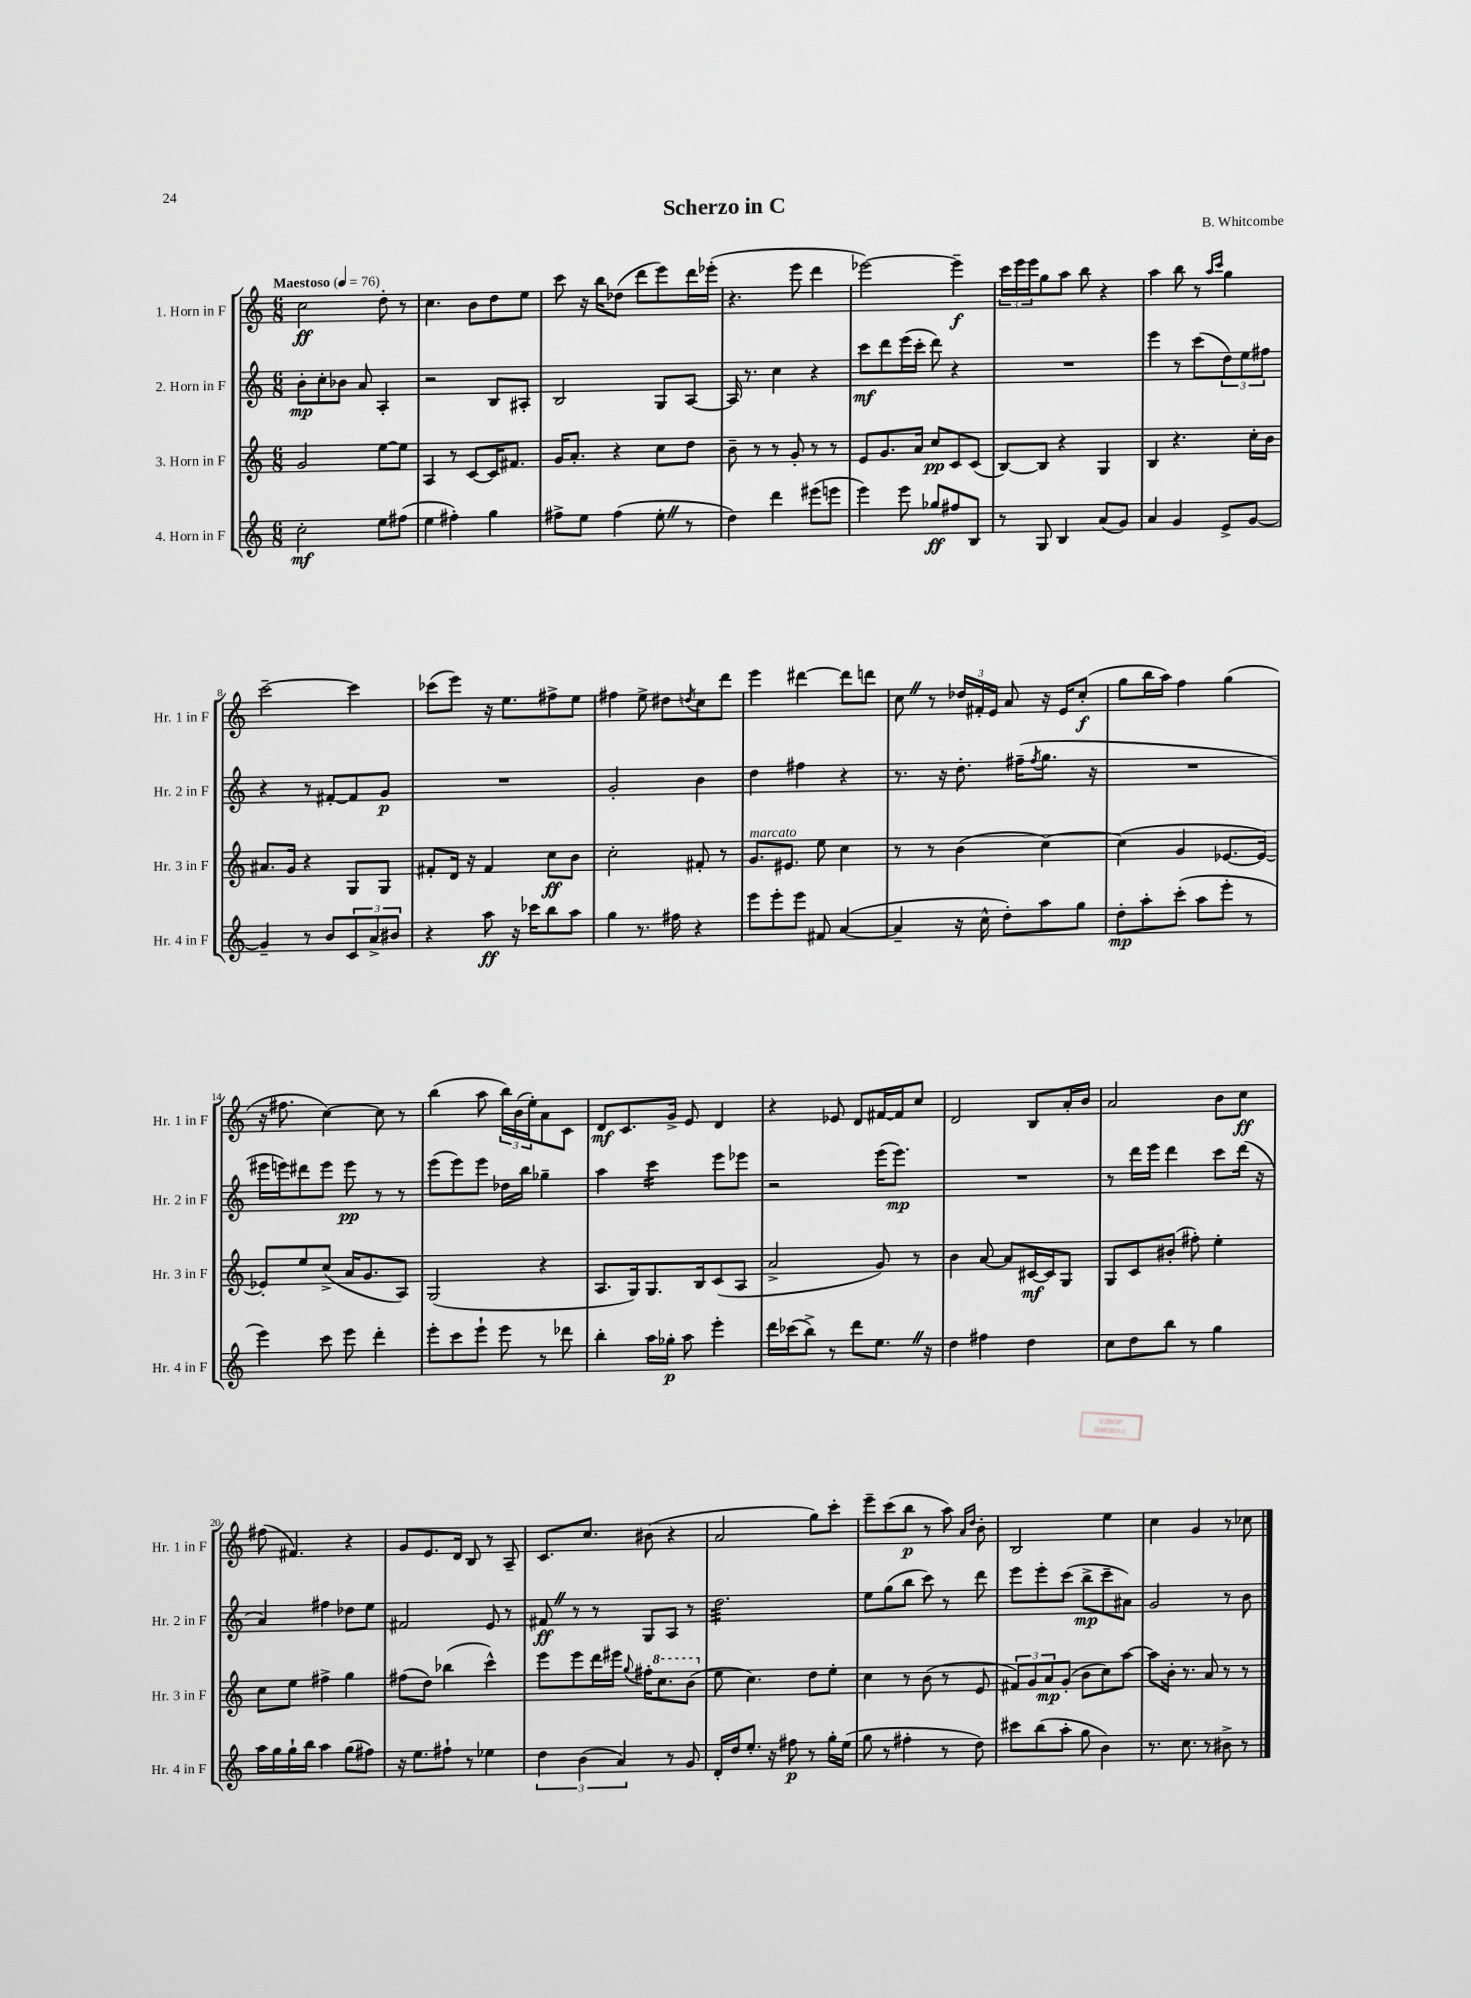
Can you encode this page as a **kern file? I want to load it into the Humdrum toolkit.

**kern	**dynam	**kern	**dynam	**kern	**dynam	**kern	**dynam
*part4	*part4	*part3	*part3	*part2	*part2	*part1	*part1
*staff4	*staff4	*staff3	*staff3	*staff2	*staff2	*staff1	*staff1
*I"4. Horn in F	*	*I"3. Horn in F	*	*I"2. Horn in F	*	*I"1. Horn in F	*
*I'Hr. 4 in F	*	*I'Hr. 3 in F	*	*I'Hr. 2 in F	*	*I'Hr. 1 in F	*
*clefG2	*	*clefG2	*	*clefG2	*	*clefG2	*
*k[]	*	*k[]	*	*k[]	*	*k[]	*
*M6/8	*	*M6/8	*	*M6/8	*	*M6/8	*
*MM76	*	*MM76	*	*MM76	*	*MM76	*
=1	=1	=1	=1	=1	=1	=1	=1
!	!	!	!	!	!	!LO:TX:a:B:t=Maestoso	!
2cc'\	mf	2g/	.	8b'\L	mp	2cc\	ff
.	.	.	.	8cc'\	.	.	.
.	.	.	.	8b-X\J	.	.	.
.	.	.	.	8a/	.	.	.
8ee\L	.	[8ee\L	.	4A'/	.	8dd'\	.
(8ff#X\J	.	8ee\J]	.	.	.	8r	.
=2	=2	=2	=2	=2	=2	=2	=2
4ee\	.	4A/	.	2r	.	4.cc\	.
4ff#X'\)	.	8r	.	.	.	.	.
.	.	[8c/L	.	.	.	8b\L	.
4gg\	.	16c/K]	.	8B/L	.	8dd\	.
.	.	8.f#X/J	.	.	.	.	.
.	.	.	.	8A#X'/J	.	8ee\J	.
=3	=3	=3	=3	=3	=3	=3	=3
8ff#X^\L	.	16g/KL	.	2B/	.	8ccc\	.
.	.	8.a'/J	.	.	.	.	.
8ee\J	.	.	.	.	.	16r	.
.	.	.	.	.	.	16bb\KL	.
(4ff#\	.	4r	.	.	.	(8dd-X\J	.
.	.	.	.	.	.	8ddd\L	.
8ee'Z\	.	8cc\L	.	8G/L	.	8eee\)	.
8r	.	8dd\J	.	[8A/J	.	16ddd\L	.
.	.	.	.	.	.	(16eee-X'\JJ	.
=4	=4	=4	=4	=4	=4	=4	=4
4dd\)	.	8b~\	.	16A/]	.	4.r	.
.	.	.	.	8.r	.	.	.
.	.	8r	.	.	.	.	.
4ddd\	.	8r	.	4cc\	.	.	.
.	.	8g'/	.	.	.	8eee\	.
(8eee#X\L	.	8r	.	4r	.	4ddd\	.
8eeen\J	.	8r	.	.	.	.	.
=5	=5	=5	=5	=5	=5	=5	=5
4eee\)	.	8e/L	.	8ccc\L	mf	[2eee-X\)	.
.	.	8.g/	.	8ddd\	.	.	.
8eee\	.	.	.	(16eee\L	.	.	.
.	.	16a/Jk	.	16ccc'\JJ	.	.	.
8gg-X/L	ff	8cc/L	pp	8ddd\)	.	.	.
8ff#X/	.	8c/	.	4r	.	4eee-~\]	f
8B/J	.	(8c/J	.	.	.	.	.
=6	=6	=6	=6	=6	=6	=6	=6
8r	.	[8B/L)	.	2.r	.	24ccc\LL	.
.	.	.	.	.	.	24eee\	.
.	.	.	.	.	.	24eee\J	.
8G/	.	8B/J]	.	.	.	8gg\	.
4B/	.	4r	.	.	.	8aa\J	.
.	.	.	.	.	.	8bb\	.
(8a/L	.	4G/	.	.	.	4r	.
8g/J)	.	.	.	.	.	.	.
=7	=7	=7	=7	=7	=7	=7	=7
4a/	.	4B/	.	4eee\	.	4aa\	.
4g/	.	4.r	.	8r	.	8bb\	.
.	.	.	.	(8ccc\L	.	8r	.
.	.	.	.	.	.	16qqaa/LL	.
.	.	.	.	.	.	16qqccc/JJ	.
8e^/L	.	.	.	12dd\)	.	4gg\	.
.	.	.	.	12ee\	.	.	.
[8g/J	.	16cc'\LL	.	.	.	.	.
.	.	.	.	12ff#X\J	.	.	.
.	.	16b\JJ	.	.	.	.	.
!!LO:LB:g=z
=8	=8	=8	=8	=8	=8	=8	=8
4g~/]	.	8.a#X/L	.	4r	.	[2ccc~\	.
.	.	16g/Jk	.	.	.	.	.
8r	.	4r	.	8r	.	.	.
8b/L	.	.	.	[8f#X'/L	.	.	.
12c/	.	8G/L	.	8f#/]	.	4ccc\]	.
12a^/	.	.	.	.	.	.	.
.	.	8G/J	.	8g/J	p	.	.
12b#X/J	.	.	.	.	.	.	.
=9	=9	=9	=9	=9	=9	=9	=9
4r	.	8f#X'/L	.	2.r	.	(8ccc-X\L	.
.	.	16d/Jk	.	.	.	8eee\J)	.
.	.	16r	.	.	.	.	.
8aa\	ff	4f#/	.	.	.	16r	.
.	.	.	.	.	.	8.ee\L	.
16r	.	.	.	.	.	.	.
16ccc-X\KL	.	.	.	.	.	.	.
8bb\	.	8cc\L	ff	.	.	8ff#X^\	.
8aa\J	.	8b\J	.	.	.	8ee\J	.
=10	=10	=10	=10	=10	=10	=10	=10
4gg\	.	2cc'\	.	2g'/	.	4ff#X\	.
8.r	.	.	.	.	.	8ee^\	.
.	.	.	.	.	.	8dd#X\L	.
16ff#X\	.	.	.	.	.	.	.
.	.	.	.	.	.	8qddn/	.
4r	.	8f#X'/	.	4b\	.	8cc\	.
.	.	8r	.	.	.	8ddd\J	.
=11	=11	=11	=11	=11	=11	=11	=11
!	!	!LO:TX:a:i:t=marcato	!	!	!	!	!
8eee\L	.	8.g/L	.	4dd\	.	4eee\	.
8eee'\	.	.	.	.	.	.	.
.	.	8.e#X/J	.	.	.	.	.
8eee\J	.	.	.	4ff#X\	.	[4ddd#X\	.
8f#X/	.	8ee\	.	.	.	.	.
([4a/	.	4cc\	.	4r	.	8ddd#\L]	.
.	.	.	.	.	.	8dddn\J	.
=12	=12	=12	=12	=12	=12	=12	=12
4a~/]	.	8r	.	8.r	.	8ccZ\	.
.	.	8r	.	.	.	8r	.
.	.	.	.	16r	.	.	.
16r	.	(4b\	.	8.dd'\	.	24dd-X/LL	.
.	.	.	.	.	.	24f#X'/	.
16cc^^\	.	.	.	.	.	.	.
.	.	.	.	.	.	24e/JJ	.
8dd'\L)	.	.	.	.	.	8a/	.
.	.	.	.	(16ff#X~\KL	.	.	.
.	.	.	.	8qff#/	.	.	.
8aa\	.	[4cc\)	.	8.gg\J	.	16r	.
.	.	.	.	.	.	16e/KL	.
8gg\J	.	.	.	.	.	(8cc'/J	f
.	.	.	.	16r	.	.	.
=13	=13	=13	=13	=13	=13	=13	=13
8dd'\L	mp	(4cc\]	.	2.r	.	8gg\L	.
8aa'\	.	.	.	.	.	16bb\L	.
.	.	.	.	.	.	16aa\JJ)	.
(8ccc'\J	.	4g/	.	.	.	4ff\	.
8aa\L	.	.	.	.	.	.	.
8eee'\J	.	[8.e-X/L	.	.	.	(4gg\	.
8r	.	.	.	.	.	.	.
.	.	16e-/Jk_)	.	.	.	.	.
!!LO:LB:g=z
=14	=14	=14	=14	=14	=14	=14	=14
4eee\)	.	8e-X'/L]	.	16eee#X\LL	.	16r	.
.	.	.	.	16eeen\J)	.	8.ff#X\	.
.	.	8ee/	.	8ddd#X\	.	.	.
8ccc\	.	(8cc^/J	.	8eee\J	.	[4cc\)	.
8eee\	.	16a/KL	.	8eee\	pp	.	.
.	.	8.g/	.	.	.	.	.
4ddd'\	.	.	.	8r	.	8cc\]	.
.	.	8A/J)	.	8r	.	8r	.
=15	=15	=15	=15	=15	=15	=15	=15
8eee'\L	.	(2G/	.	(8eee\L	.	(4bb\	.
8ccc\	.	.	.	8eee\)	.	.	.
8eee`\J	.	.	.	8eee\J	.	8aa\	.
8eee\	.	.	.	16dd-X\LL	.	24bb\LL)	.
.	.	.	.	.	.	(24b\	.
.	.	.	.	16bb\JJ	.	.	.
.	.	.	.	.	.	24ee'\J)	.
8r	.	4r	.	4gg-X~\	.	8a\	.
8ddd-X\	.	.	.	.	.	8c\J	.
=16	=16	=16	=16	=16	=16	=16	=16
4bb'\	.	8.A/L	.	4aa\	.	8d/L	mf
.	.	.	.	.	.	8.c/	.
.	.	16G/k)	.	.	.	.	.
*	*	*	*	*tremolo	*	*	*
16aa\LL	.	8.G/	.	16ccc\LL	.	.	.
16gg-X'\JJ	p	.	.	16ccc\	.	16g^/Jk	.
8aa\	.	.	.	16ccc\	.	8e/	.
.	.	16B/k	.	16ccc\JJ	.	.	.
*	*	*	*	*Xtremolo	*	*	*
4eee'\	.	(8c/	.	8eee\L	.	4d/	.
.	.	8A/J	.	8eee-X\J	.	.	.
=17	=17	=17	=17	=17	=17	=17	=17
16ddd\LL	.	2a^/	.	2r	.	4r	.
(16ccc-X\J	.	.	.	.	.	.	.
8bb^\J)	.	.	.	.	.	.	.
8r	.	.	.	.	.	8e-X/	.
8ddd\L	.	.	.	.	.	8d/L	.
8.eeZ\J	.	8g/)	.	(16eee\KL	.	[16f#X/L	.
.	.	.	.	8.eee\J)	mp	16f#/J]	.
.	.	8r	.	.	.	8cc/J	.
16r	.	.	.	.	.	.	.
=18	=18	=18	=18	=18	=18	=18	=18
4dd\	.	4b\	.	2.r	.	2d/	.
4ff#X\	.	[8a/	.	.	.	.	.
.	.	8a/L]	.	.	.	.	.
4dd\	.	[16c#X/L	mf	.	.	8B/L	.
.	.	16c#/J]	.	.	.	.	.
.	.	8G/J	.	.	.	16a'/L	.
.	.	.	.	.	.	16b/JJ	.
=19	=19	=19	=19	=19	=19	=19	=19
8cc\L	.	8G/L	.	8r	.	2a/	.
8dd\	.	8c/	.	16ddd\LL	.	.	.
.	.	.	.	16eee\JJ	.	.	.
8bb\J	.	(8b#X'/J	.	4ddd\	.	.	.
8r	.	8ff#X'\)	.	.	.	.	.
4gg\	.	4ee'\	.	8ccc\L	.	8b\L	.
.	.	.	.	(16ddd\Jk	.	8cc\J	ff
.	.	.	.	16r	.	.	.
!!LO:LB:g=z
=20	=20	=20	=20	=20	=20	=20	=20
16aa\LL	.	8cc\L	.	4a/)	.	(8ff#X\	.
16gg\	.	.	.	.	.	.	.
16gg`\	.	8ee\J	.	.	.	4.f#X/)	.
16bb\JJ	.	.	.	.	.	.	.
4aa\	.	4ff#X^\	.	4ff#X\	.	.	.
(8gg\L	.	4gg\	.	8dd-X\L	.	4r	.
8ff#X\J)	.	.	.	8ee\J	.	.	.
=21	=21	=21	=21	=21	=21	=21	=21
16r	.	(8ff#X\L	.	2f#X/	.	8g/L	.
8.ee\L	.	.	.	.	.	.	.
.	.	8dd\J)	.	.	.	8.e/	.
8ff#X`\J	.	(4bb-X\	.	.	.	.	.
.	.	.	.	.	.	16d/Jk	.
8r	.	.	.	.	.	8B/	.
4ee-X\	.	4ccc^^\)	.	8e/	.	8r	.
.	.	.	.	8r	.	8A~/	.
=22	=22	=22	=22	=22	=22	=22	=22
6dd\	.	8eee\L	.	8f#XZ/	ff	8.c/L	.
.	.	8eee\	.	8r	.	.	.
(6b\	.	.	.	.	.	.	.
.	.	.	.	.	.	8.cc/J	.
.	.	16ddd\L	.	8r	.	.	.
.	.	16eee#X\JJ	.	.	.	.	.
6a/)	.	.	.	.	.	.	.
.	.	8qqgg/	.	.	.	.	.
.	.	16ff#X'\KL	.	8G/L	.	(8b#X\	.
*	*	*8va	*	*	*	*	*
.	.	8.ccc\	.	.	.	.	.
8r	.	.	.	8A/J	.	4r	.
8g/	.	(8bb\J	.	8r	.	.	.
=23	=23	=23	=23	=23	=23	=23	=23
*	*	*X8va	*	*	*	*	*
*	*	*	*	*tremolo	*	*	*
16d'/LL	.	8ee\	.	32dd\LLL	.	2a/	.
.	.	.	.	32dd\	.	.	.
16dd/J	.	.	.	32dd\	.	.	.
.	.	.	.	32dd\	.	.	.
8.ee'/J	.	4.cc\)	.	32dd\	.	.	.
.	.	.	.	32dd\	.	.	.
.	.	.	.	32dd\	.	.	.
.	.	.	.	32dd\	.	.	.
.	.	.	.	32dd\	.	.	.
.	.	.	.	32dd\	.	.	.
16r	.	.	.	32dd\	.	.	.
.	.	.	.	32dd\	.	.	.
8ff#X\	p	.	.	32dd\	.	.	.
.	.	.	.	32dd\	.	.	.
.	.	.	.	32dd\	.	.	.
.	.	.	.	32dd\	.	.	.
8r	.	8dd\L	.	32dd\	.	8gg\L)	.
.	.	.	.	32dd\	.	.	.
.	.	.	.	32dd\	.	.	.
.	.	.	.	32dd\	.	.	.
16gg'\LL	.	8ee'\J	.	32dd\	.	8ccc'\J	.
.	.	.	.	32dd\	.	.	.
(16ee\JJ	.	.	.	32dd\	.	.	.
.	.	.	.	32dd\JJJ	.	.	.
*	*	*	*	*Xtremolo	*	*	*
=24	=24	=24	=24	=24	=24	=24	=24
8gg\	.	4cc\	.	8ee\L	.	8eee~\L	.
8r	.	.	.	(8gg\	.	(8ccc\	.
4ff#X'\	.	8r	.	8bb\J	.	8bb\J	p
.	.	(8b\	.	8ccc\)	.	8r	.
8r	.	8r	.	8r	.	8aa\)	.
.	.	.	.	.	.	16qqa/LL	.
.	.	.	.	.	.	16qqdd/JJ	.
8dd\)	.	8e/	.	8ddd\	.	8b'\	.
=25	=25	=25	=25	=25	=25	=25	=25
8ccc#X\L	.	12f#X/L)	.	8eee\L	.	2B/	.
.	.	12g/	.	.	.	.	.
(8bb\	.	.	.	8eee'\	.	.	.
.	.	12a/	mp	.	.	.	.
8aa'\J	.	(8g'/J	.	(8ccc\J	.	.	.
8gg\	.	8b\L	.	8bb^\L	mp	.	.
4b\)	.	8cc\)	.	8ccc~\	.	4ee\	.
.	.	[8aa\J	.	8a#X\J)	.	.	.
=26	=26	=26	=26	=26	=26	=26	=26
8.r	.	8aa\L]	.	2g/	.	4cc\	.
.	.	16b'\Jk	.	.	.	.	.
8.cc\	.	8.r	.	.	.	.	.
.	.	.	.	.	.	4g/	.
8r	.	8a/	.	.	.	.	.
8b#X^\	.	8r	.	8r	.	8r	.
8r	.	8r	.	8b\	.	8cc-X\	.
==	==	==	==	==	==	==	==
*-	*-	*-	*-	*-	*-	*-	*-
